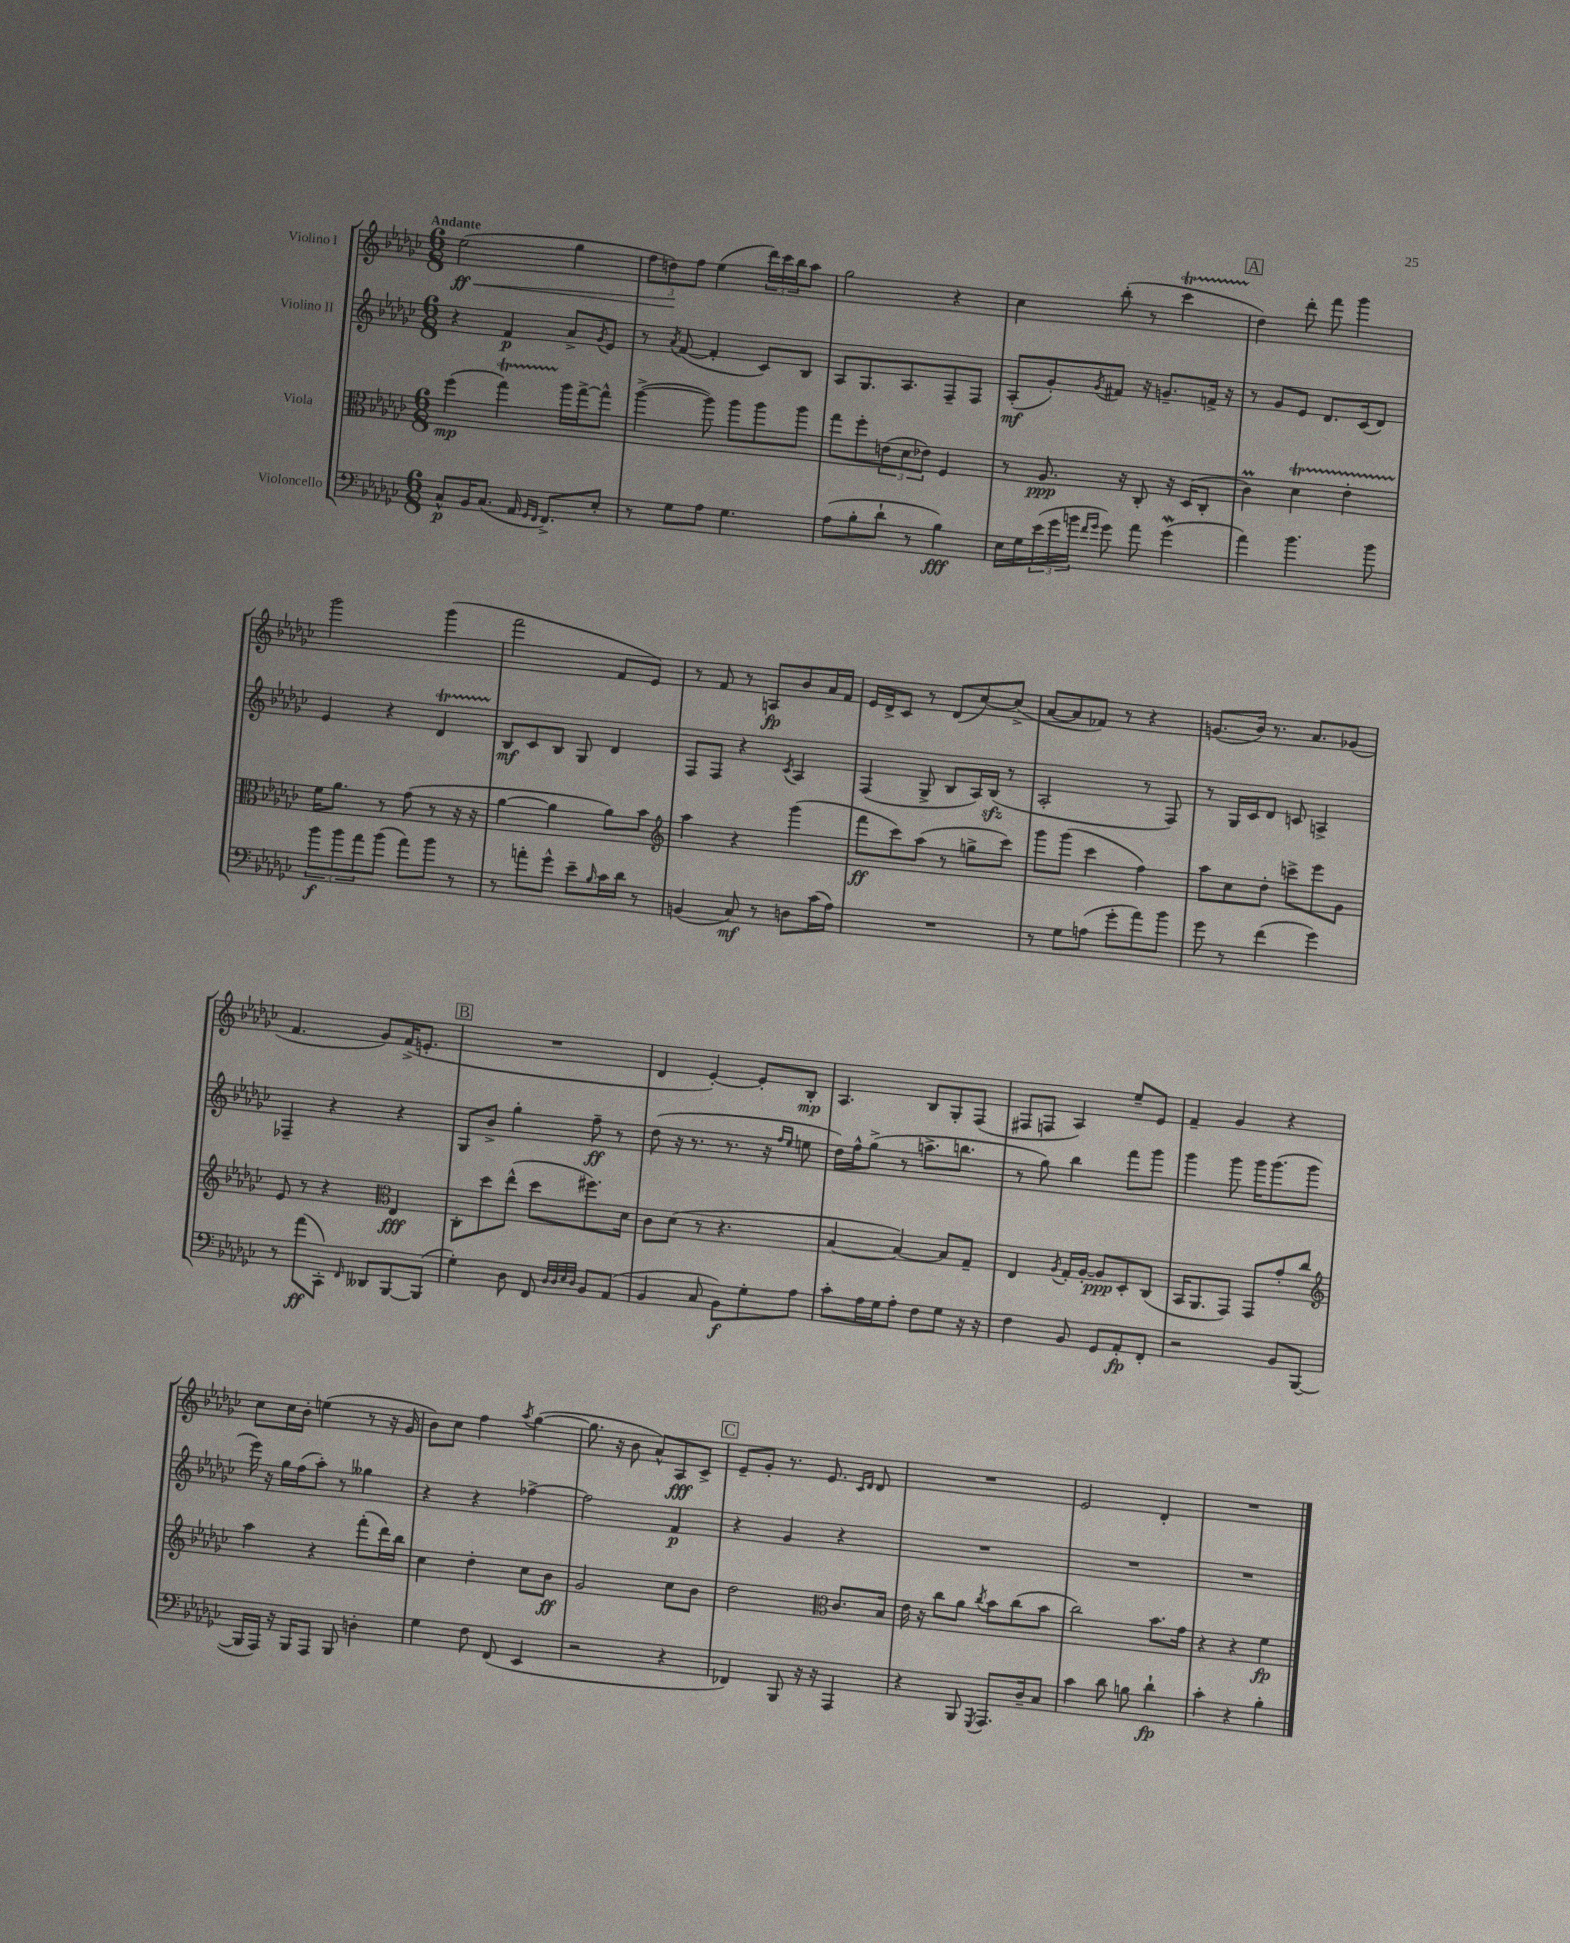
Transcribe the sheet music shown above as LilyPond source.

<<
\new StaffGroup <<
\new Staff = "s0" \with { instrumentName = "Violino I" } {
    \clef treble \key ges \major \numericTimeSignature \time 6/8 \tempo "Andante"
    ees''2\ff\<( ges''4 |
    \tuplet 3/2 { f''8 d''8\!) f''8 } ees''4( \tuplet 3/2 { des'''16) ces'''16 bes''16 } aes''8 |
    ges''2 r4 |
    ces''4 bes''8-.( r8 ces'''4\startTrillSpan |
    \mark \markup { \box "A" } des''4\stopTrillSpan) des'''8-. f'''8 ges'''4 |
    ges'''2 ges'''4( |
    f'''2 f'8 ees'8) |
    r8 f'8 r8 a8\fp bes'8 aes'16 f'16 |
    ees'16 des'16-> ces'8 r8 des'8( ces''8~) ces''8->( |
    aes'8~ aes'8 fes'8) r8 r4 |
    g'8.( bes'16) r8. aes'8. ges'8( |
    f'4. ges'8) f'16->( e'8.-. |
    \mark \markup { \box "B" } R2. |
    des'4 ees'4~-.) ees'8-. bes8-.\mp |
    aes4. bes8 ges8-. f8( |
    fis8 f8 aes4) ees''8-- ees'8 |
    f'4-- ges'4 r4 |
    ces''8 ces''16 bes'16-. e''4( r8 r16 ges'16 |
    bes'8) ces''8 f''4 \acciaccatura { aes''8 } ges''4~( |
    ges''8. r16 bes'8 aes'8-^) aes8\fff ces'8-> |
    \mark \markup { \box "C" } ees'8-- ges'8-. r8. ees'8. \grace { ces'16 des'16 } des'8 |
    R2. |
    ees'2 des'4-. |
    R2. \bar "|." |
}
\new Staff = "s1" \with { instrumentName = "Violino II" } {
    \clef treble \key ges \major \numericTimeSignature \time 6/8
    r4 f'4\p aes'8-> \acciaccatura { ges'8 } ees'8 |
    r8 \acciaccatura { aes'8 } f'8~( f'4-. ces'8) bes8 |
    aes8 ges8. aes8. f8-- f8 |
    aes8-.\mf( ges'8-.) \acciaccatura { ges'8 } fis'8 r16 g'8.-- f'16-> r16 |
    \mark \markup { \box "A" } r8 ges'8 ees'8 des'8. ces'16( des'8) |
    ees'4 r4 des'4\startTrillSpan |
    bes8\stopTrillSpan\mf ces'8 bes8 ges8 des'4 |
    f8 f8 r4 \acciaccatura { ces'8 } aes4 |
    f4( ges8-> bes8 aes16) bes16\sfz( r8 |
    aes2-. r8 f8) |
    r8 ges16 ces'16 des'8 c'8 a4-> |
    fes4-- r4 r4 |
    \mark \markup { \box "B" } ges8 bes'8-> ges''4-. f''8--\ff r8 |
    des''8( r16 r8. r8. r16 \grace { f''16 ees''16 } e''8 |
    des''16) f''16-^ ges''8->( r8 a''8.-> b''8. |
    r8 ges''8) bes''4 f'''8 ges'''8 |
    ges'''4 ges'''8 ges'''16 ges'''8.( ges'''8 |
    ees'''16) r16 ges''16 f''16( aes''8-.) r8 geses''4 |
    r4 r4 fes''4~-> |
    fes''2 f'4\p |
    \mark \markup { \box "C" } r4 ges'4 r4 |
    R2. |
    R2. |
    R2. \bar "|." |
}
\new Staff = "s2" \with { instrumentName = "Viola" } {
    \clef alto \key ges \major \numericTimeSignature \time 6/8
    f''4\mp( ges''4\startTrillSpan) aes''16\stopTrillSpan ges''16~-> ges''8-^ |
    aes''4~->( aes''8) aes''8 aes''8 aes''8 |
    ges''8 f''8-. \tuplet 3/2 { e'8( des'8 ees'8) } f4 |
    r8 aes8.\ppp r16 ces8-. r16 des16( ces8-. |
    \mark \markup { \box "A" } ces'4\prall) des'4\startTrillSpan ees'4-. |
    f'16\stopTrillSpan aes'8. r8 ges'8( r8 r16 r16 |
    aes'4~ aes'4 aes'8) bes'8 |
    \clef treble aes''4 r4 ges'''4( |
    f'''8\ff ces'''8) aes''8( r8 g''8-> ces'''8) |
    ges'''8 ges'''8( ces'''4 f''4) |
    aes''8 ces''8 des''8-. c'''8-> ees'''8 ges'8 |
    ees'8 r8 r4 \clef alto ees4\fff |
    \mark \markup { \box "B" } ces8-. des''8 ees''8-^( des''8 fis''8.) des'16 |
    ces'8 des'8( r8 r4. |
    bes4~ bes4~) bes8 ges8-- |
    ees4 \acciaccatura { aes8 } ges16-. aes16~-. aes8\ppp des8-. ces8( |
    bes,16 aes,8. ges,8) ges,8 ges'8-. ces''8 |
    \clef treble aes''4 r4 f'''8-.( des'''16) bes''16 |
    ces''4 des''4-. ces''8 bes'8\ff |
    ges'2 ces''8 bes'8 |
    \mark \markup { \box "C" } des''2 \clef alto ces'8. bes16 |
    ees'16 r16 ces''8 aes'8 \acciaccatura { ces''8 } bes'8 ces''8( bes'8 |
    ces''2) bes'8. ges'16 |
    r4 r4 f'4\fp \bar "|." |
}
\new Staff = "s3" \with { instrumentName = "Violoncello" } {
    \clef bass \key ges \major \numericTimeSignature \time 6/8
    ces8-^\p bes,16 ces8.( aes,16 \grace { ges,16 f,16 } f,8.->) ees8-. |
    r8 ges8 aes8 ges4. |
    aes8( bes8-. des'8-! r8 bes4\fff) |
    ees16 ges16 \tuplet 3/2 { ees'16( ges'16 b'16 } \grace { f'16 ges'16 } ges'8) aes'8 ges'4\mordent( |
    \mark \markup { \box "A" } aes'4) bes'4. bes'8 |
    \tuplet 3/2 { bes'8\f bes'8 aes'8 } bes'8( aes'8) bes'8 r8 |
    r8 a'8-. ges'8-^ ees'8-- \grace { bes16 } ces'16 des'16 r8 |
    b,4( ces8\mf) r8 d8 ces'16( aes16) |
    R2. |
    r8 ges8 a8( ges'8-. aes'8) bes'8 |
    ges'8 r8 f'4( ges'4) |
    r8 aes'8\ff( ces,8-.) \grace { f,16 } deses,8 bes,,8~ bes,,8( |
    \mark \markup { \box "B" } ges4-.) des8 f,8 \grace { des32 des32 ees32 des32 } bes,8 aes,8( |
    bes,4 ces8 bes,8\f) ges8-. aes8 |
    ces'8-. aes16 ges16 aes8-. f8 ges8 r16 r16 |
    f4 bes,8 ges,8 aes,8-.\fp f,8-. |
    r2 bes,8 bes,,8~( |
    bes,,16 aes,,16) r16 bes,,16 aes,,8 bes,,8 d4-. |
    ges4 f8 f,8( ees,4 |
    r2 r4 |
    \mark \markup { \box "C" } fes,4) bes,,8 r16 r16 aes,,4 |
    r4 bes,,8 \acciaccatura { ges,,8 } aes,,8. des16-- ces8 |
    ces'4 des'8 b8 des'4-!\fp |
    ces'4-. r4 bes4-. \bar "|." |
}
>>
>>
\layout { \context { \Score \remove "Bar_number_engraver" } }
